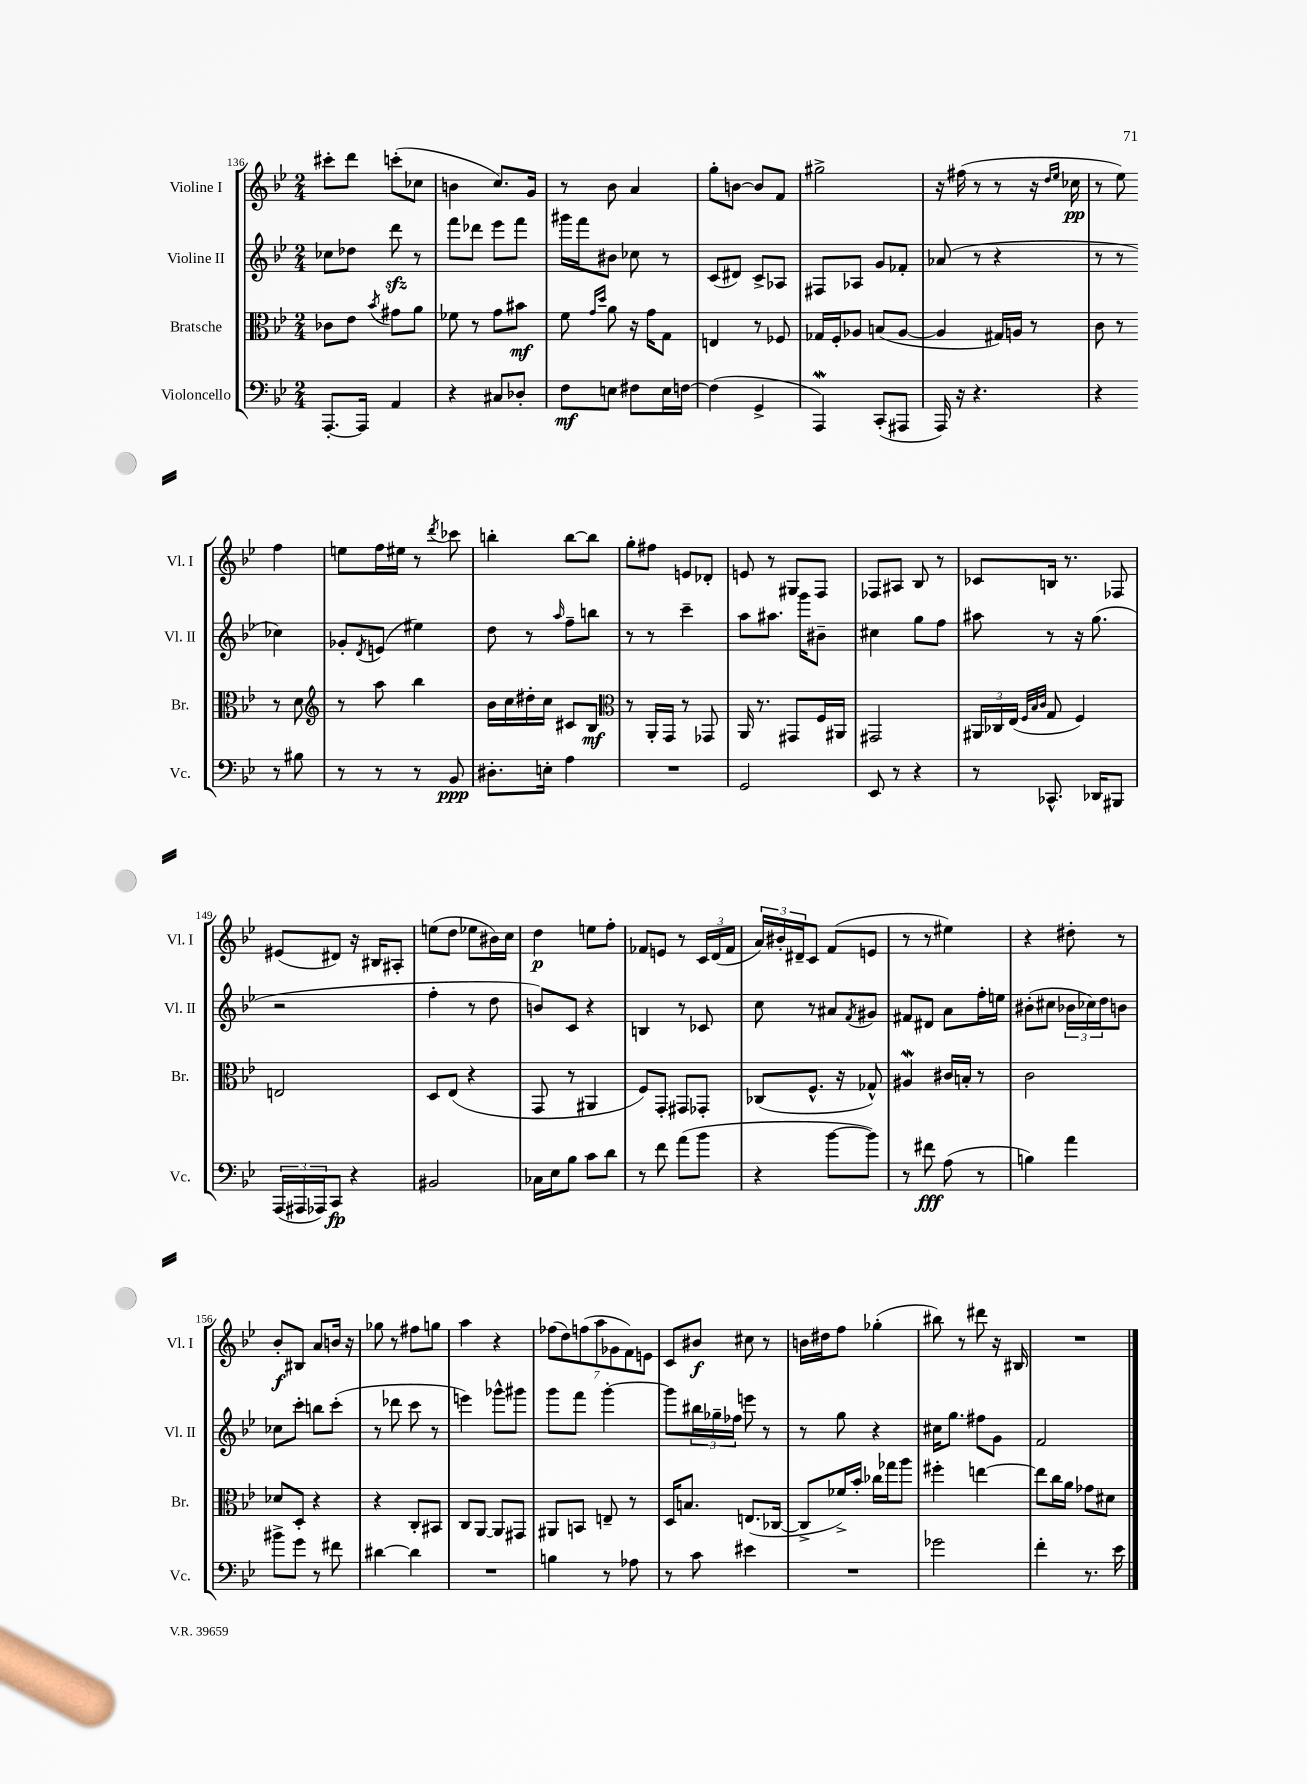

**kern	**kern	**kern	**kern
*staff4	*staff3	*staff2	*staff1
*clefF4	*clefC3	*clefG2	*clefG2
*k[b-e-]	*k[b-e-]	*k[b-e-]	*k[b-e-]
*M2/4	*M2/4	*M2/4	*M2/4
[8.AAA'/L	8c-\L	8cc-\L	8ccc#'\L
.	8e-\J	8dd-\J	8ddd\J
16AAA/]Jk	.	.	.
.	8qb-/	.	.
4AA/	8g#\L	8ddd\	(8ccc'\L
.	8a\J	8r	8cc-\J
=	=	=	=
4r	8f-\	8fff\L	4b\
.	8r	8ddd-\J	.
8C#/L	8g\L	8eee-\L	8.cc/L)
8D-'/J	8b#\J	8fff\J	.
.	.	.	16g/Jk
=	=	=	=
8F\L	8f\	16ggg#\LL	8r
.	.	16fff\J	.
.	16qqg/LL	.	.
.	16qqdd/JJ	.	.
8E\J	8a\	8b#\J	8b-\
8F#\L	16r	8cc-\	4a/
.	16g\LK	.	.
16E\L	8G\J	8r	.
[16F\JJ	.	.	.
=	=	=	=
(4F\]	4E/	(8c/L	8gg'\L
.	.	8d#/J)	[8b\J
4GG^/	8r	8c^/L	8b/]L
.	8F-/	8A-/J	8f/J
=	=	=	=
4AAA/)	16G-/LL	8F#/L	2gg#^\
.	16F'/J	.	.
.	8A-/J	8A-/J	.
(8CC'/L	(8B/L	8g/L	.
8AAA#/J	[8A-/J	8f-'/J	.
=	=	=	=
16AAA/)	4A-/]	(8a-/	16r
16r	.	.	(16ff#\
4.r	.	8r	8r
.	16G#/LL)	4r	8r
.	16A/JJ	.	.
.	8r	.	16r
.	.	.	16qqdd/LL
.	.	.	16qqee-/JJ
.	.	.	16cc-\
=	=	=	=
4r	8c\	8r	8r
.	8r	8r	8ee-\)
8r	8r	4cc-\)	4ff\
8B#\	8d\	.	.
=	=	=	=
*	*clefG2	*	*
8r	8r	8g-'/L	8ee\L
.	.	8qd/	.
8r	8aa\	(8e/J	16ff\L
.	.	.	16ee#\JJ
8r	4bb-\	4ee#\)	8r
.	.	.	8qddd/
8BB-/	.	.	8ccc-\
=	=	=	=
8.D#'\L	16b-\LL	8dd\	4bb'\
.	16cc\	.	.
.	16dd#'\	8r	.
16E'\Jk	16cc\JJ	.	.
.	.	16qqaa/	.
4A\	8c#/L	8ff~\L	[8bb\L
.	8B-/J	8bb\J	8bb\]J
=	=	=	=
*	*clefC3	*	*
2r	8r	8r	8gg'\L
.	16AA'/LL	8r	8ff#\J
.	16GG/JJ	.	.
.	8r	4ccc~\	8e/L
.	8GG-/	.	8d-'/J
=	=	=	=
2GG/	16AA/	8aa\L	8e/
.	8.r	.	.
.	.	8.aa#\J	8r
.	8GG#/L	.	8G#/L
.	.	16ggg\LK	.
.	16F/L	8b#~\J	8F/J
.	16AA#/JJ	.	.
=	=	=	=
8EE-/	2GG#/	4cc#\	8F-/L
8r	.	.	8A#/J
4r	.	8gg\L	8B-/
.	.	8ff\J	8r
=	=	=	=
8r	24AA#/LL	8aa#\	8c-/L
.	24C-/	.	.
.	(24E-/JJ	.	.
.	32qqF/LLL	.	.
.	32qqB-/	.	.
.	32qqc/JJJ	.	.
8.CC-^^/	8G/	8r	16B/Jk
.	.	.	8.r
.	4F/)	16r	.
16DD-/LK	.	(8.gg\	.
8BBB#/J	.	.	8F-/
=	=	=	=
(24AAA/LL	2E/	2r	(8e#/L
24AAA#/	.	.	.
24AAA-/J)	.	.	.
8CC/J	.	.	8d#/J)
4r	.	.	16r
.	.	.	16B#/LK
.	.	.	8A#'/J
=	=	=	=
2BB#/	8D/L	4ff'\	(8ee\L
.	(8E-/J	.	8dd\J
.	4r	8r	8ee-\L
.	.	8dd\	16b#\L)
.	.	.	16cc\JJ
=	=	=	=
16C-\LL	8GG/	8b/L)	4dd\
16E-\J	.	.	.
8B-\J	8r	8c/J	.
8c\L	4AA#/	4r	8ee\L
8d\J	.	.	8ff'\J
=	=	=	=
8r	8F/L)	4B/	8f-/L
8f\	8GG'/J	.	8e/J
(8a\L	8GG#/L	8r	8r
8b-\J	8GG-'/J	8c-/	24c/LL
.	.	.	(24d/
.	.	.	24f-/JJ
=	=	=	=
4r	(8C-/L	8cc\	24a/LL)
.	.	.	24b#'/
.	.	.	24d#~/J
.	8.F^^/J	8r	8c/J
[8b-\L	.	8a#/L	(8f/L
.	16r	.	.
.	.	8qf/	.
8b-\]J)	8G-^^/)	8g#/J	8e/J
=	=	=	=
8r	4A#/	8f#/L	8r
8f#\	.	8d#/J	8r
(8A\	16c#/LL	8a\L	4ee#\)
.	16B'/JJ	.	.
8r	8r	16ff'\L	.
.	.	16ee\JJ	.
=	=	=	=
4B\)	2c\	(8b#'\L	4r
.	.	8cc#\J	.
4a\	.	24b-\LL	8dd#'\
.	.	24cc-\)	.
.	.	24dd\J	.
.	.	8b\J	8r
=	=	=	=
8b#^\L	8d-/L	8cc-\L	8b-'/L
8g\J	8D'/J	8ccc'\J	8B#/J
8r	4r	8bb\L	8a/L
8f#\	.	(8ccc'\J	16b/Jk
.	.	.	16r
=	=	=	=
[4d#\	4r	8r	8gg-\
.	.	8ddd-\	8r
4d#\]	8C'/L	8ccc\	8ff#\L
.	8BB#/J	8r	8gg\J
=	=	=	=
2r	8C/L	4eee\)	4aa\
.	[8AA/J	.	.
.	8AA/]L	8ggg-^^\L	4r
.	8GG#/J	8ggg#\J	.
=	=	=	=
4B\	8AA#/L	8ggg\L	(14ff-\L
.	.	.	14dd\)
.	8BB/J	8fff\J	.
.	.	.	(14ff\
.	.	.	14aa\
8r	8E~/	[4ggg'\	.
.	.	.	14g-\
.	.	.	14f\)
8A-\	8r	.	.
.	.	.	14e\J
=	=	=	=
8r	16D/LK	8ggg\]L	8c/L
.	8.B/J	.	.
8c\	.	24bb#\L	8b#/J
.	.	24gg-~\	.
.	.	24ff-\JJ	.
4e#\	(8.E/L	8eee\	8cc#\
.	.	8r	8r
.	[16C-/Jk	.	.
=	=	=	=
2r	8C-^/]L	8r	16b\LL
.	.	.	16dd#\J
.	16f-^/L)	8gg\	8ff\J
.	16b-'/JJ	.	.
.	16cc-\LL	4r	(4gg-'\
.	16gg-\J	.	.
.	8aa\J	.	.
=	=	=	=
2g-\	4ff#'\	16cc#\LK	8bb#\)
.	.	8.gg\J	.
.	.	.	8r
.	[4ee\	8ff#\L	8ddd#\
.	.	8g\J	16r
.	.	.	16B#/
=	=	=	=
4f'\	8ee\]L	2f/	2r
.	16cc\L	.	.
.	16a\JJ	.	.
8.r	8g-\L	.	.
.	8d#\J	.	.
16e-\	.	.	.
==	==	==	==
*-	*-	*-	*-
